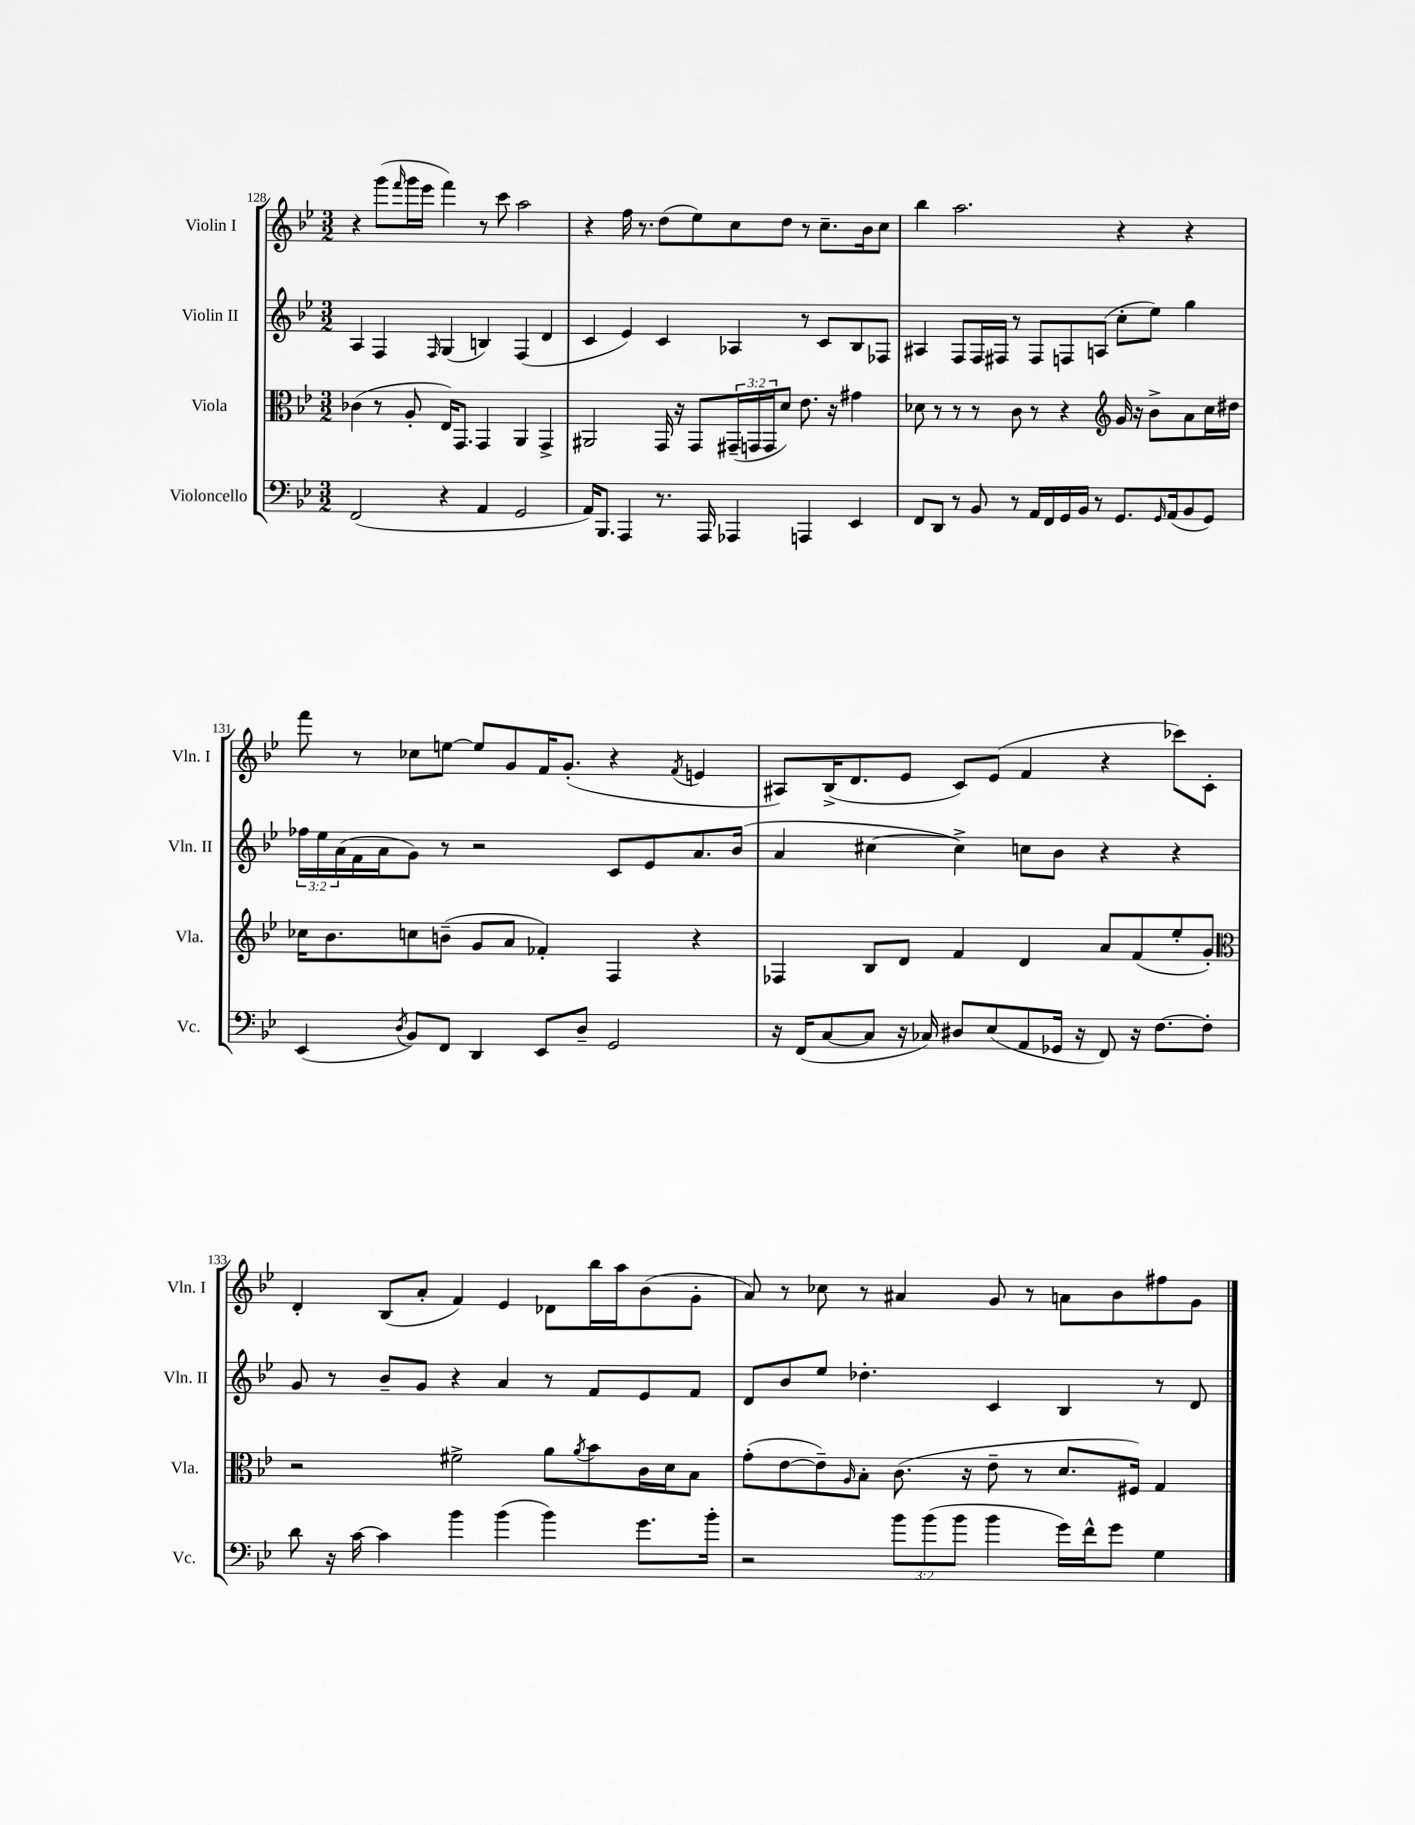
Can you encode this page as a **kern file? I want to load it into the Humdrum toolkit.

**kern	**kern	**kern	**kern
*staff4	*staff3	*staff2	*staff1
*clefF4	*clefC3	*clefG2	*clefG2
*k[b-e-]	*k[b-e-]	*k[b-e-]	*k[b-e-]
*M3/2	*M3/2	*M3/2	*M3/2
(2FF	(4c-	4A	4r
.	8r	4F	(8ggg
.	.	.	16qqfff
.	8A'	.	16ggg
.	.	.	16eee-
.	.	16qqF	.
4r	16E-)	(4G	4fff)
.	8.GG	.	.
4AA	4GG	4B)	8r
.	.	.	8ccc
2GG	4AA	(4F	2aa
.	4GG^	4d	.
=	=	=	=
16AA)	2AA#	4c	4r
8.BBB-	.	.	.
4AAA	.	4e-)	16ff
.	.	.	8.r
8.r	16GG	4c	(8dd
.	16r	.	.
.	8GG	.	8ee-)
16AAA	.	.	.
4AAA-	(24GG#~	4A-	8cc
.	24GG	.	.
.	24GG	.	.
.	8d)	.	8dd
4AAA	8.e-	8r	8r
.	.	8c	8.cc~
.	16r	.	.
4EE-	4g#	8B-	.
.	.	.	16b-
.	.	8F-	8cc
=	=	=	=
8FF	8d-	4A#	4bb-
8DD	8r	.	.
8r	8r	8F	2.aa
8BB-	8r	16F	.
.	.	16F#	.
8r	8c	8r	.
16AA	8r	8F#	.
16FF	.	.	.
16GG	4r	8F	.
16BB-	.	.	.
8r	.	(8A	.
*	*clefG2	*	*
8.GG	16g	8cc'	4r
.	16r	.	.
.	8b-^	8ee-)	.
16qqGG	.	.	.
(16AA	.	.	.
8BB-	8a	4gg	4r
8GG)	16cc	.	.
.	16dd#	.	.
=	=	=	=
(4EE-	16cc-	24ff-	8fff
.	.	24ee-	.
.	8.b-	.	.
.	.	(24a	.
.	.	16f	8r
.	.	16a	.
8qD	.	.	.
8BB-)	8cc	8g)	8cc-
8FF	(8b~	8r	[8ee
4DD	8g	2r	8ee]
.	8a	.	8g
8EE-	4f-')	.	16f
.	.	.	(8.g'
8D~	.	.	.
2GG	4F	8c	4r
.	.	8e-	.
.	.	.	8qf
.	4r	8.a	4e
.	.	(16b-	.
=	=	=	=
16r	4F-	4a	8A#)
(16FF	.	.	.
[8C	.	.	(16B-^
.	.	.	8.d
8C]	8B-	[4cc#	.
16r	8d	.	8e-
16C-)	.	.	.
8D#	4f	4cc#^])	8c)
(8E-	.	.	(8e-
8AA	4d	8cc	4f
16GG-	.	8b-	.
16r	.	.	.
8FF)	8a	4r	4r
16r	(8f	.	.
[8.F	.	.	.
.	8ee-'	4r	8ccc-)
8F']	8g')	.	8c'
=	=	=	=
*	*clefC3	*	*
8d	2r	8g	4d'
16r	.	8r	.
[16c	.	.	.
4c]	.	8b-~	(8B-
.	.	8g	8a'
4b-	2f#^	4r	4f)
(4b-	.	4a	4e-
4b-)	8a	8r	8d-
.	8qa	.	.
.	8b-	8f	16bb-
.	.	.	16aa
8.g	16c	8e-	(8b-
.	16d	.	.
.	8B-	8f	8g'
16b-'	.	.	.
=	=	=	=
2r	(8g'	8d	8a)
.	[8e-	8b-	8r
.	8e-~])	8ee-	8cc-
.	16qqA	.	.
.	8B-'	4.dd-'	8r
12b-	(8.c	.	4a#
(12b-	.	.	.
12b-	.	.	.
.	16r	.	.
4b-	8e-~	4c	8g
.	8r	.	8r
16g)	8.d	4B-	8a
16f^^	.	.	.
8g	.	.	8b-
.	16F#)	.	.
4G	4G	8r	8ff#
.	.	8d	8g
==	==	==	==
*-	*-	*-	*-
